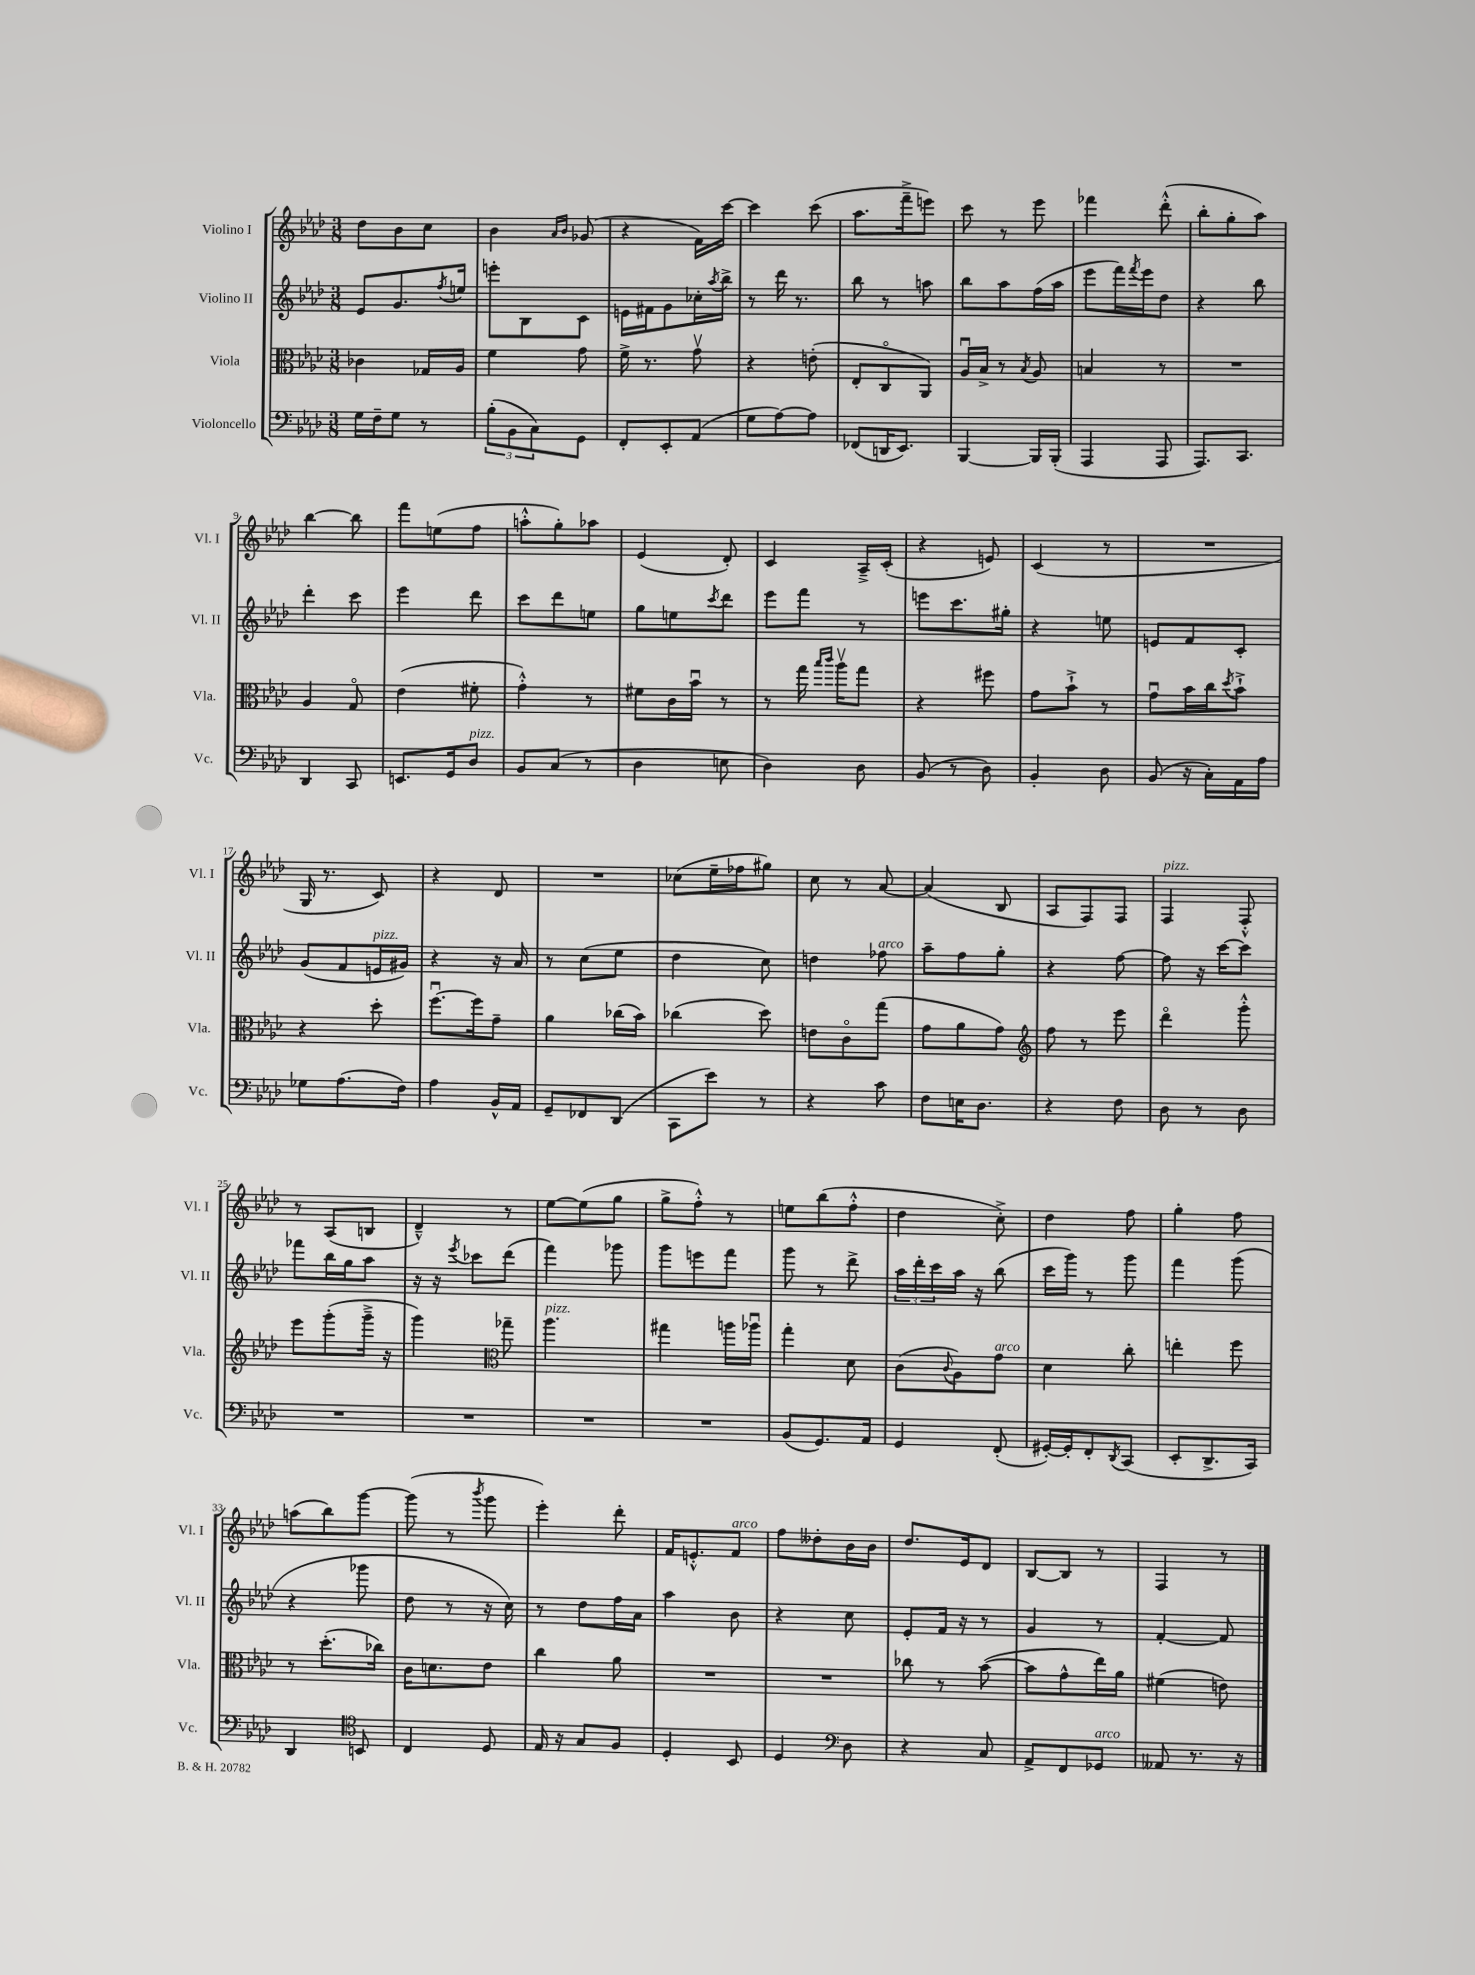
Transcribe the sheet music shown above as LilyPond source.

<<
\new StaffGroup <<
\new Staff = "s0" \with { instrumentName = "Violino I" shortInstrumentName = "Vl. I" } {
    \clef treble \key aes \major \numericTimeSignature \time 3/8
    des''8 bes'8 c''8 |
    bes'4 \grace { aes'16 bes'16 } ges'8( |
    r4 f'16) c'''16~ |
    c'''4 c'''8( |
    aes''8. f'''16---> e'''8) |
    c'''8 r8 ees'''8 |
    fes'''4 des'''8-.-^( |
    bes''8-. g''8-. aes''8) |
    bes''4~ bes''8 |
    f'''8 e''8( f''8 |
    a''8-.-^ g''8-.) aes''8 |
    ees'4( des'8-.) |
    c'4 aes16---> c'16-.( |
    r4 e'8) |
    c'4( r8 |
    R4. |
    g16 r8. c'8) |
    r4 des'8 |
    R4. |
    ces''8( ees''16-- fes''16 gis''8) |
    c''8 r8 aes'8~ |
    aes'4( bes8 |
    aes8 f8) f8 |
    f4^\markup { \italic "pizz." } f8-.-^ |
    r8 aes8( b8 |
    des'4---^) r8 |
    ees''8~ ees''8( g''8 |
    g''8-> f''8-.-^) r8 |
    e''8 bes''8( f''8-.-^ |
    des''4 c''8-.->) |
    des''4 f''8 |
    g''4-. f''8 |
    a''8( bes''8) g'''8~ |
    g'''8( r8 \acciaccatura { bes'''8 } g'''8 |
    ees'''4-.) des'''8-. |
    f'16 e'8.-.-^ f'8^\markup { \italic "arco" } |
    f''8 deses''8-. bes'16 bes'16 |
    des''8. ees'16 des'8 |
    bes8~ bes8 r8 |
    f4 r8 \bar "|." |
}
\new Staff = "s1" \with { instrumentName = "Violino II" shortInstrumentName = "Vl. II" } {
    \clef treble \key aes \major \numericTimeSignature \time 3/8
    ees'8 g'8. \acciaccatura { f''8 } e''16 |
    e'''8-. bes8 c'8 |
    e'16 fis'16 g'8 ces''16-. \acciaccatura { aes''8 } bes''16-> |
    r8 des'''16 r8. |
    bes''8 r8 a''8 |
    bes''8 aes''8 f''16( aes''16 |
    ees'''8 f'''16) \acciaccatura { f'''8 } ees'''16 des''8 |
    r4 bes''8 |
    des'''4-. c'''8 |
    ees'''4 des'''8 |
    c'''8 des'''8 e''8 |
    g''8 e''8 \acciaccatura { c'''8 } des'''8 |
    ees'''8 f'''8 r8 |
    e'''8 c'''8. gis''16-. |
    r4 e''8 |
    e'8 f'8 c'8-. |
    g'8( f'8 e'16^\markup { \italic "pizz." } gis'16) |
    r4 r16 aes'16 |
    r8 c''8( ees''8 |
    des''4 c''8) |
    d''4 fes''8^\markup { \italic "arco" } |
    aes''8-- f''8 g''8-. |
    r4 f''8~ |
    f''8 r16 c'''16~ c'''8 |
    fes'''8 bes''16 g''16 aes''8 |
    r16 r16 \acciaccatura { ees'''8 } ces'''8 des'''8( |
    f'''4) ges'''8 |
    g'''8 e'''8 f'''8 |
    g'''8 r8 des'''8-> |
    \tuplet 3/2 { aes''16 des'''16-. c'''16 } aes''16 r16 bes''8( |
    c'''16 g'''16) r8 g'''8 |
    f'''4 g'''8( |
    r4 ges'''8 |
    des''8 r8 r16 c''16) |
    r8 des''8 f''16 aes'16 |
    aes''4 bes'8 |
    r4 c''8 |
    ees'8-. f'16 r16 r8 |
    g'4 r8 |
    f'4~-. f'8 \bar "|." |
}
\new Staff = "s2" \with { instrumentName = "Viola" shortInstrumentName = "Vla." } {
    \clef alto \key aes \major \numericTimeSignature \time 3/8
    ces'4 ges16 aes16 |
    f'4 g'8 |
    f'16-> r8. g'8\upbow |
    r4 e'8-.( |
    ees8-. c8\flageolet aes,8) |
    aes16\downbow bes16-> r8 \acciaccatura { bes8 } aes8 |
    b4 r8 |
    R4. |
    aes4 g8\flageolet |
    ees'4( fis'8-. |
    g'4-.-^) r8 |
    fis'8 c'16 bes'16\downbow r8 |
    r8 g''16 \grace { bes''16 c'''16 } aes''16\upbow g''8 |
    r4 fis''8 |
    g'8 bes'8-!-> r8 |
    g'8\downbow bes'16 c''16 \acciaccatura { des''8 } bes'8-!-> |
    r4 des''8-. |
    f''8.~\downbow f''16 g'8-- |
    aes'4 ces''16( bes'16) |
    ces''4( des''8) |
    e'8 c'8\flageolet g''8( |
    g'8 aes'8 g'8) |
    \clef treble f''8 r8 ees'''8 |
    des'''4\flageolet g'''8-.-^ |
    ees'''8 g'''8-.( g'''16---> r16 |
    g'''4) \clef alto ges''8-- |
    aes''4.^\markup { \italic "pizz." } |
    gis''4 a''16 aes''16\downbow |
    g''4-. des'8 |
    c'8( \appoggiatura { c'8 } aes8) g'8^\markup { \italic "arco" } |
    des'4 c''8-. |
    e''4-. f''8 |
    r8 des''8.-.( ces''16) |
    c'16 d'8. ees'8 |
    c''4 aes'8 |
    R4. |
    R4. |
    ces''8 r8 bes'8~( |
    bes'8 g'8-^ ees''16) aes'16 |
    fis'4( e'8) \bar "|." |
}
\new Staff = "s3" \with { instrumentName = "Violoncello" shortInstrumentName = "Vc." } {
    \clef bass \key aes \major \numericTimeSignature \time 3/8
    g16 f16-- g8 r8 |
    \tuplet 3/2 { bes8-.( bes,8 c8) } g,8 |
    f,8-. ees,8-. aes,8( |
    g8 aes8~) aes8 |
    fes,8( d,16 ees,8.) |
    bes,,4~ bes,,16 bes,,16-.( |
    aes,,4 aes,,8 |
    aes,,8.) c,8. |
    des,4 c,8 |
    e,8. g,16 des8^\markup { \italic "pizz." } |
    bes,8 c8( r8 |
    des4 e8 |
    des4) des8 |
    bes,8( r8 des8) |
    bes,4-. des8 |
    bes,8( r16 c16-.) aes,16 aes16 |
    ges8 aes8.( f16) |
    aes4 bes,16-^ aes,16 |
    g,8-- fes,8 des,8( |
    c,8 ees'8) r8 |
    r4 c'8 |
    f8 e16 des8. |
    r4 f8 |
    des8 r8 des8 |
    R4. |
    R4. |
    R4. |
    R4. |
    bes,8( g,8.) aes,16 |
    g,4 f,8-.( |
    gis,16~-.) gis,16-. f,8-. \acciaccatura { des,8 } c,8( |
    ees,8-. des,8.-> c,16) |
    des,4 \clef tenor b,8 |
    c4 des8 |
    ees16 r16 g8 f8 |
    des4-. bes,8 |
    des4 \clef bass des8 |
    r4 c8 |
    aes,8-> f,8 ges,8^\markup { \italic "arco" } |
    aeses,8 r8. r16 \bar "|." |
}
>>
>>
